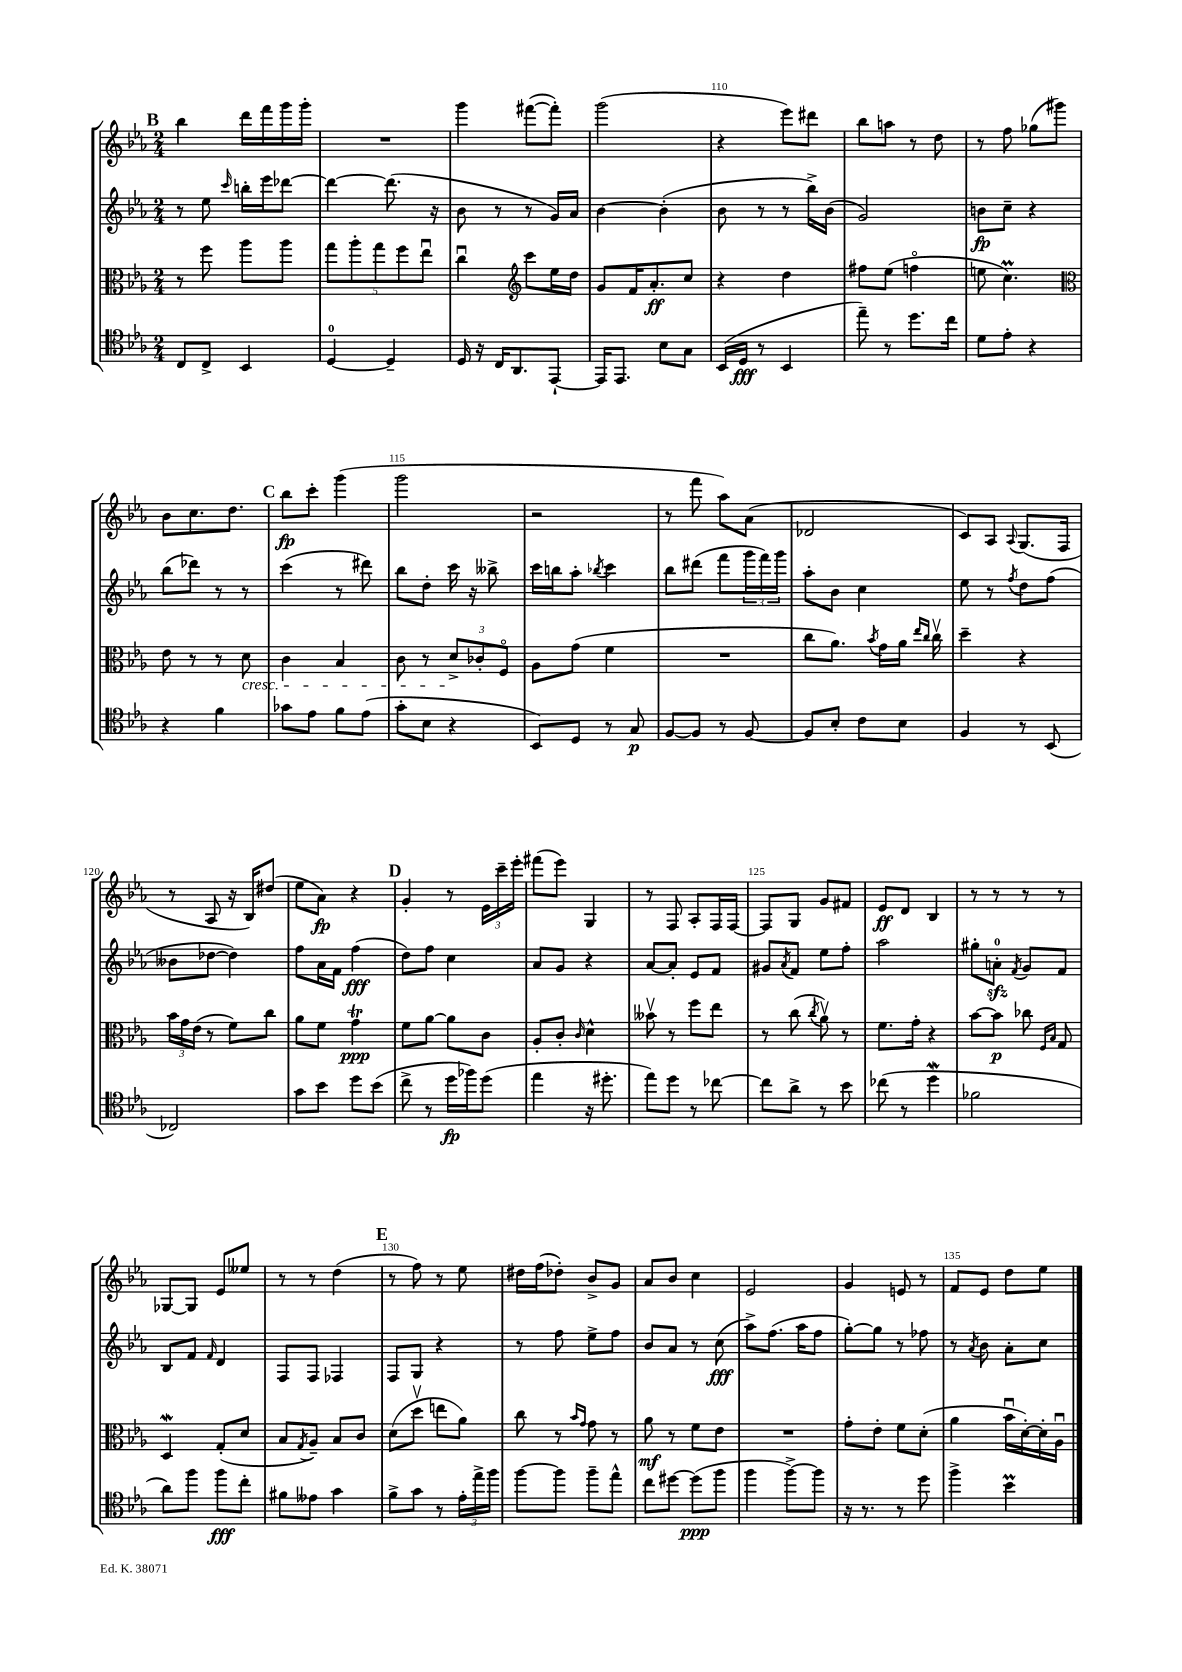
<<
\new StaffGroup <<
\new Staff = "s0" {
    \clef treble \key ees \major \numericTimeSignature \time 2/4
    \mark \markup { \bold "B" } bes''4 d'''16 f'''16 g'''16 g'''16-. |
    R2 |
    g'''4 fis'''8~( fis'''8-.) |
    g'''2( |
    r4 ees'''8) dis'''8 |
    bes''8 a''8 r8 d''8 |
    r8 f''8 ges''8( gis'''8) |
    bes'8 c''8. d''8. |
    \mark \markup { \bold "C" } bes''8\fp c'''8-. g'''4( |
    g'''2 |
    r2 |
    r8 f'''8 aes''8) aes'8( |
    des'2 |
    c'8) aes8 \appoggiatura { aes8 } g8.( f16 |
    r8 aes8 r16 bes16) dis''8( |
    ees''8 aes'8\fp) r4 |
    \mark \markup { \bold "D" } g'4-. r8 \tuplet 3/2 { ees'16 c'''16-- ees'''16-. } |
    fis'''8( ees'''8) g4 |
    r8 f8 aes8-. f16 f16~ |
    f8 g8 g'8 fis'8 |
    ees'8\ff d'8 bes4 |
    r8 r8 r8 r8 |
    ges8~ ges8 ees'8 eeses''8 |
    r8 r8 d''4( |
    \mark \markup { \bold "E" } r8 f''8) r8 ees''8 |
    dis''16 f''16( des''8-.) bes'8-> g'8 |
    aes'8 bes'8 c''4 |
    ees'2 |
    g'4 e'8 r8 |
    f'8 ees'8 d''8 ees''8 \bar "|." |
}
\new Staff = "s1" {
    \clef treble \key ees \major \numericTimeSignature \time 2/4
    \mark \markup { \bold "B" } r8 ees''8 \grace { c'''16 } b''16-. ees'''16 des'''8~ |
    des'''4~ des'''8.( r16 |
    bes'8 r8 r8 g'16) aes'16 |
    bes'4~ bes'4-.( |
    bes'8 r8 r8 bes''16->) bes'16( |
    g'2) |
    b'8\fp c''8-- r4 |
    bes''8( des'''8) r8 r8 |
    \mark \markup { \bold "C" } c'''4( r8 dis'''8) |
    bes''8 d''8-. c'''16 r16 beses''8-> |
    c'''16 b''16 aes''8-. \acciaccatura { bes''8 } c'''4 |
    bes''8 dis'''8( f'''8 \tuplet 3/2 { g'''16 f'''16) g'''16 } |
    aes''8-. bes'8 c''4 |
    ees''8 r8 \acciaccatura { f''8 } d''8 f''8( |
    beses'8 des''8~ des''4) |
    f''8 aes'16 f'16 f''4\fff( |
    \mark \markup { \bold "D" } d''8) f''8 c''4 |
    aes'8 g'8 r4 |
    aes'8~ aes'8-. ees'8 f'8 |
    gis'8 \acciaccatura { aes'8 } f'8 ees''8 f''8-. |
    aes''2 |
    gis''8-. a'8-0-.\sfz \acciaccatura { f'8 } g'8 f'8 |
    bes8 f'8 \grace { f'16 } d'4 |
    f8 f8 fes4 |
    \mark \markup { \bold "E" } f8 g8 r4 |
    r8 f''8 ees''8-> f''8 |
    bes'8 aes'8 r8 c''8\fff( |
    aes''8->) f''8.( aes''16 f''8 |
    g''8~-.) g''8 r8 fes''8 |
    r8 \acciaccatura { aes'8 } bes'8 aes'8-. c''8 \bar "|." |
}
\new Staff = "s2" {
    \clef alto \key ees \major \numericTimeSignature \time 2/4
    \mark \markup { \bold "B" } r8 f''8 aes''8 aes''8 |
    \tuplet 5/4 { g''8 aes''8-. g''8 f''8 ees''8\downbow } |
    c''4\downbow \clef treble c'''8 ees''16 d''16 |
    g'8 f'16 aes'8.-.\ff c''8 |
    r4 d''4 |
    fis''8 ees''8( f''4\flageolet |
    e''8 c''4.\prall) |
    \clef alto ees'8 r8 r8 d'8\cresc |
    \mark \markup { \bold "C" } c'4 bes4 |
    c'8 r8 \tuplet 3/2 { d'8->\! ces'8-. f8\flageolet } |
    aes8 g'8( f'4 |
    R2 |
    c''8 aes'8.) \acciaccatura { bes'8 } g'16 aes'16 \grace { ees''16 c''16 } c''16\upbow |
    d''4-- r4 |
    \tuplet 3/2 { bes'16 g'16 ees'16( } r8 f'8) c''8 |
    aes'8 f'8 g'4\trill\ppp |
    \mark \markup { \bold "D" } f'8 aes'8~ aes'8 c'8 |
    aes8-. c'8-. \grace { c'16 } d'4-^ |
    beses'8\upbow r8 f''8 ees''8 |
    r8 c''8( \acciaccatura { c''8 } aes'8\upbow) r8 |
    f'8. g'16-. r4 |
    bes'8~ bes'8\p ces''8 \grace { f16 bes16 } g8 |
    d4\mordent g8-.( d'8 |
    bes8 \acciaccatura { g8 } aes8--) bes8 c'8 |
    \mark \markup { \bold "E" } d'8( d''8\upbow e''8 aes'8) |
    c''8 r8 \grace { bes'16 g'16 } g'8 r8 |
    aes'8\mf r8 f'8 ees'8 |
    R2 |
    g'8-. ees'8-. f'8 d'8-.( |
    aes'4 bes'16\downbow d'16~-.) d'16-. aes16\downbow \bar "|." |
}
\new Staff = "s3" {
    \clef tenor \key ees \major \numericTimeSignature \time 2/4
    \mark \markup { \bold "B" } c8 c8-> bes,4 |
    d4-0~ d4-- |
    d16 r16 c16 aes,8. ees,8~-! |
    ees,16 ees,8. bes8 g8 |
    bes,16( d16\fff r8 bes,4 |
    ees''8--) r8 d''8. c''16 |
    d'8 ees'8-. r4 |
    r4 f'4 |
    \mark \markup { \bold "C" } ges'8 ees'8 f'8 ees'8( |
    g'8-. bes8 r4 |
    bes,8) d8 r8 g8\p |
    f8~ f8 r8 f8~ |
    f8 bes8-. c'8 bes8 |
    f4 r8 bes,8( |
    ces2) |
    g'8 bes'8 d''8 bes'8( |
    \mark \markup { \bold "D" } c''8-> r8 d''16\fp fes''16) d''8( |
    ees''4 r16 dis''8.-. |
    ees''8) d''8 r8 ces''8~ |
    ces''8 aes'8-> r8 bes'8 |
    ces''8( r8 d''4\mordent |
    fes'2 |
    aes'8) f''8 f''8\fff c''8-. |
    fis'8 eeses'8 g'4 |
    \mark \markup { \bold "E" } f'8-> g'8 r8 \tuplet 3/2 { ees'16-. ees''16-> f''16 } |
    f''8~ f''8 f''8-- ees''8-^ |
    c''8 dis''8~ dis''8\ppp( f''8 |
    f''4 f''8~->) f''8 |
    r16 r8. r8 d''8 |
    f''4-> bes'4\prall \bar "|." |
}
>>
>>
\layout { \context { \Score currentBarNumber = #106 \override BarNumber.break-visibility = ##(#f #t #t) barNumberVisibility = #(every-nth-bar-number-visible 5) } }
